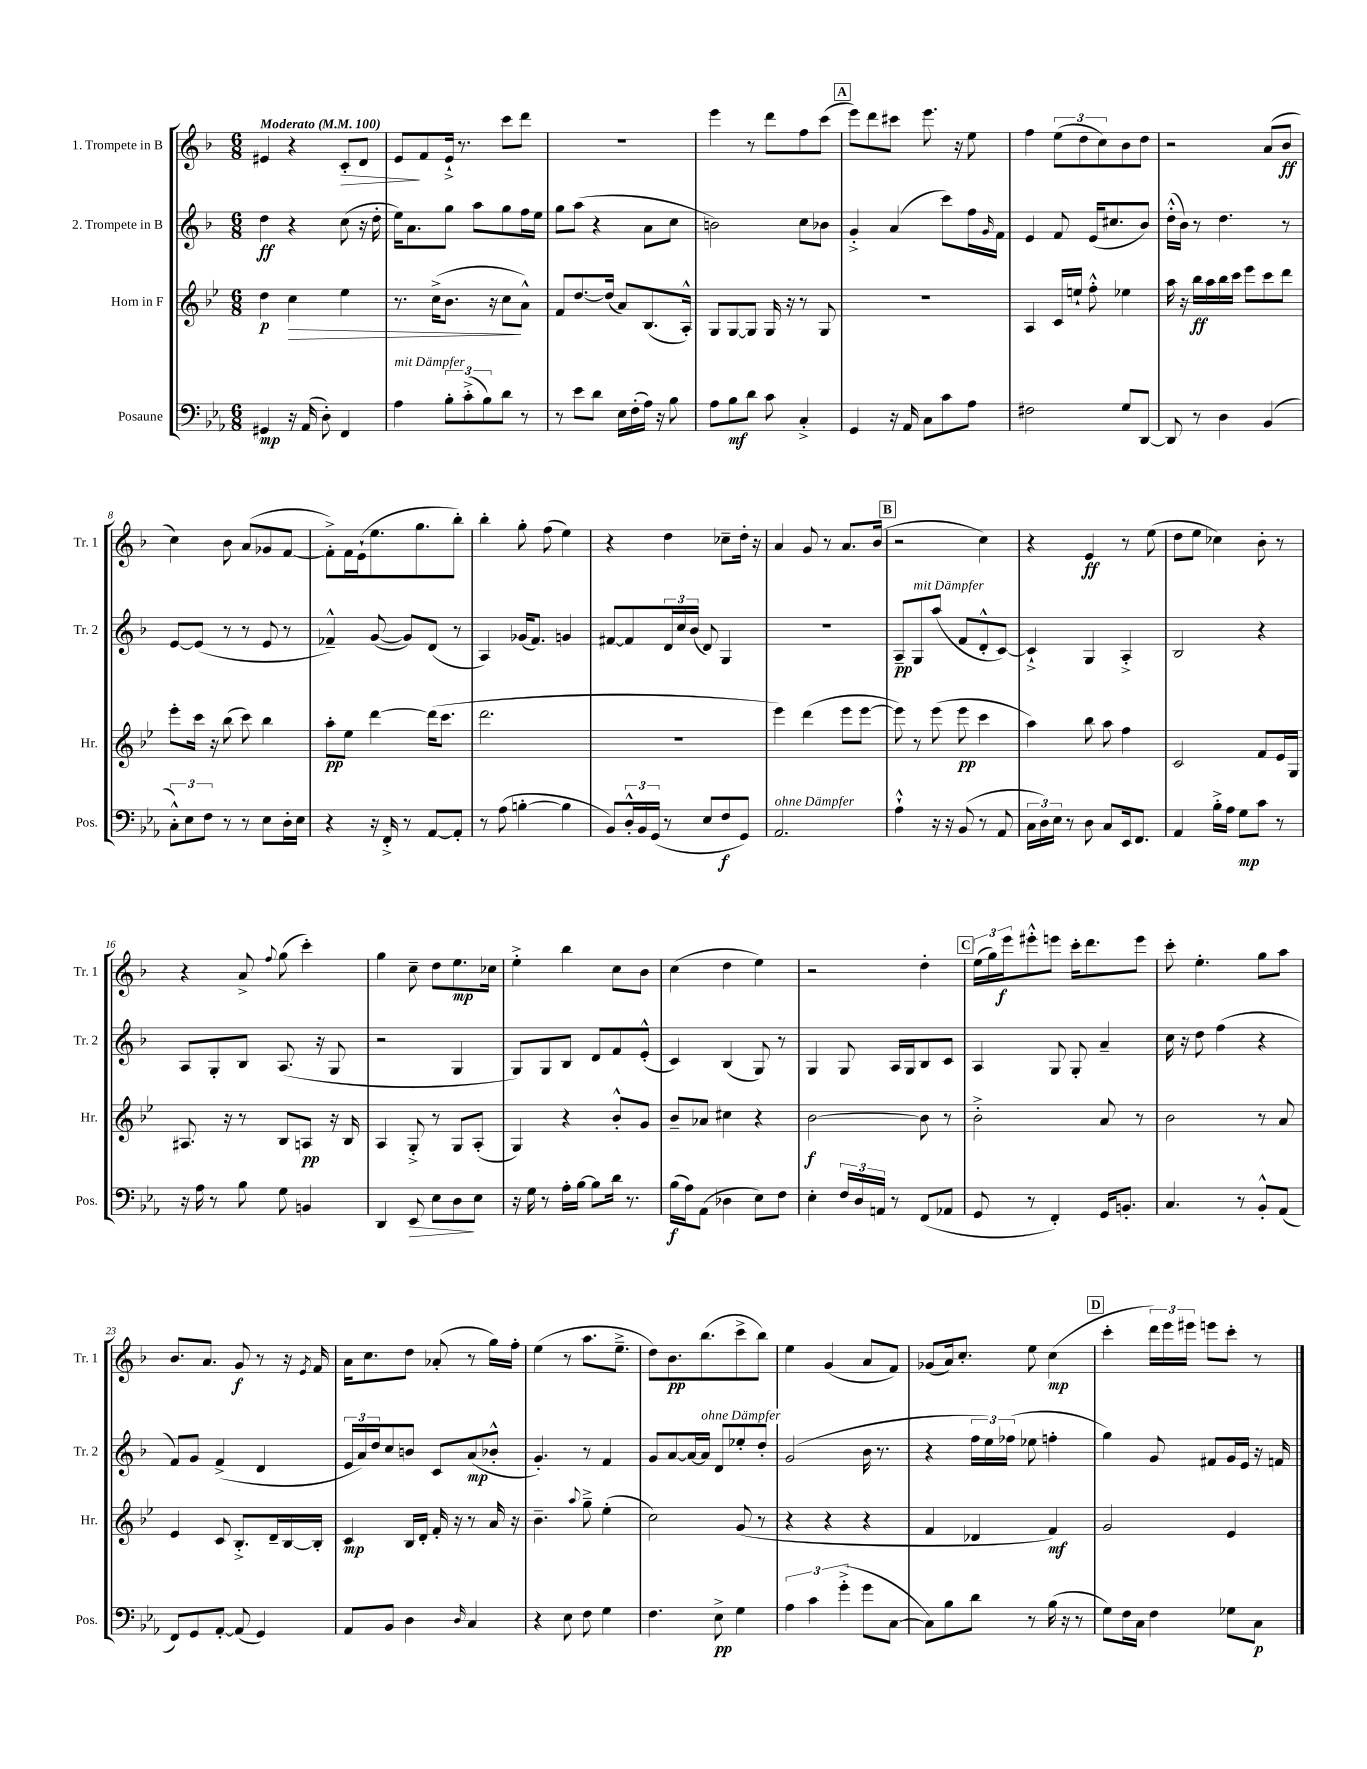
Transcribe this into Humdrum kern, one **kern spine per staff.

**kern	**kern	**kern	**kern
*staff4	*staff3	*staff2	*staff1
*clefF4	*clefG2	*clefG2	*clefG2
*k[b-e-a-]	*k[b-e-]	*k[b-]	*k[b-]
*M6/8	*M6/8	*M6/8	*M6/8
*MM100	*MM100	*MM100	*MM100
4GG#	4dd	4dd	4e#
16r	4cc	4r	4r
(16AA-	.	.	.
8D')	.	.	.
4FF	4ee-	(8cc	8c'
.	.	16r	8d
.	.	16dd'	.
=	=	=	=
4A-	8.r	16ee)	8e
.	.	8.a	.
.	.	.	8f
.	(16cc^	.	.
12B-'	8.b-	8gg	16e`^
.	.	.	8.r
(12c'^	.	.	.
.	.	8aa	.
12B-)	.	.	.
.	16r	.	.
8d	8cc	8gg	8ccc
8r	8a^^)	16ff	8ddd
.	.	16ee	.
=	=	=	=
8r	8f	8gg	2.r
8e-	[8.dd	(8aa	.
8d	.	4r	.
.	(16dd]	.	.
16E-	8a)	.	.
(16F'	.	.	.
16A-)	(8.B-	8a	.
16r	.	.	.
8B-	.	8cc	.
.	16A'^^)	.	.
=	=	=	=
8A-	8G	2b)	4eee
8B-	[8G	.	.
8d	8G]	.	8r
8c	16G	.	8ddd
.	16r	.	.
4C'^	8r	8cc	8ff
.	8G	8b-	(8ccc
=	=	=	=
4GG	2.r	4g'^	8eee)
.	.	.	8ddd
16r	.	(4a	8ccc#
16AA-	.	.	.
8C	.	.	8.eee
8c	.	8ccc)	.
.	.	.	16r
8A-	.	16ff	8ee
.	.	16qqg	.
.	.	16f	.
=	=	=	=
2F#	4A	4e	4ff
.	16c	8f	(12ee
.	16ee`	.	.
.	.	.	12dd
.	8ff'^^	(16e	.
.	.	.	12cc)
.	.	8.cc#	.
8G	4ee-	.	8b-
[8DD	.	8b-)	8dd
=	=	=	=
8DD]	16aa	(16dd'^^	2r
.	16r	16b-)	.
8r	16bb-	8r	.
.	16aa	.	.
4D	16bb-	4.dd	.
.	16ccc	.	.
.	8eee-	.	.
(4BB-	8ccc	.	(8a
.	8ddd	8r	8b-
=	=	=	=
12C'^^)	8eee-'	[8e	4cc)
12E-	.	.	.
.	16ccc	(8e]	.
12F	.	.	.
.	16r	.	.
8r	(8bb-	8r	8b-
8r	8ccc)	8r	(8a
8E-	4bb-	8e	8g-
16D'	.	8r	[8f
16E-	.	.	.
=	=	=	=
4r	8aa'	4f-~^^)	8f'^])
.	8ee-	.	16f
.	.	.	(16e`
16r	[4ddd	([8g	8.ee
16FF'^	.	.	.
8r	.	8g])	.
.	.	.	8.gg
[8AA-	(16ddd]	(8d	.
.	8.ccc	.	.
8AA-']	.	8r	8bb-')
=	=	=	=
8r	2.ddd	4A)	4bb-'
(8A-	.	.	.
[4B'	.	(16g-	8gg'
.	.	8.f)	.
.	.	.	(8ff
4B]	.	4g	4ee)
=	=	=	=
8BB-)	2.r	[8f#	4r
24D'^^	.	8f#]	.
24BB-	.	.	.
(24GG	.	.	.
8r	.	24d	4dd
.	.	24cc	.
.	.	(24b-	.
8E-	.	8d)	.
8F	.	4G	8cc-~
8GG)	.	.	16dd'
.	.	.	16r
=	=	=	=
2.AA-	4eee-)	2.r	4a
.	(4ddd	.	8g
.	.	.	8r
.	8eee-	.	8.a
.	[8eee-	.	.
.	.	.	(16b-
=	=	=	=
4A-`^^	8eee-])	8A~	2r
.	8r	8G	.
16r	(8eee-	(8aa	.
16r	.	.	.
(8BB-	8eee-	8f	.
8r	4ccc	8d'^^	4cc)
8AA-	.	[8c)	.
=	=	=	=
24C	4aa)	4c`^]	4r
24D)	.	.	.
24E-	.	.	.
8r	.	.	.
8D	8bb-	4G	4e
8C	8aa	.	.
16EE-	4ff	4A'^	8r
8.FF	.	.	.
.	.	.	(8ee
=	=	=	=
4AA-	2c	2B-	8dd
.	.	.	8ee
16B-'^	.	.	4cc-)
16A-	.	.	.
8G	.	.	.
8c	8f	4r	8b-'
8r	16e-	.	8r
.	16G	.	.
=	=	=	=
16r	8.A#	8A	4r
16A-	.	.	.
8r	.	8G'	.
.	16r	.	.
8B-	8r	8B-	8a^
.	.	.	8qqff
8G	8B-	(8.A	(8gg
4BB	8A	.	4ccc')
.	.	16r	.
.	16r	8G	.
.	16B-	.	.
=	=	=	=
4DD	4A	2r	4gg
8EE-	8G'^	.	8cc~
8E-	8r	.	8dd
8D	8G	4G	8.ee
8E-	(8A'	.	.
.	.	.	16cc-
=	=	=	=
16r	4G)	8G)	4ee'^
16G	.	.	.
8r	.	8G	.
16A-'	4r	8B-	4bb-
[16B-	.	.	.
8B-]	.	8d	.
16d	8b-'^^	8f	8cc
8.r	.	.	.
.	8g	(8e'^^	8b-
=	=	=	=
(16B-	8b-~	4c)	(4cc
16A-)	.	.	.
(8AA-	8a-	.	.
4D-	4cc#	(4B-	4dd
8E-)	4r	8G)	4ee)
8F	.	8r	.
=	=	=	=
4E-'	[2b-	4G	2r
24F	.	8G	.
24D	.	.	.
24AA	.	.	.
8r	.	16A	.
.	.	16G	.
(8FF	8b-]	8B-	4dd'
8AA-	8r	8c	.
=	=	=	=
8GG	2b-'^	4A	(24ee
.	.	.	24gg)
.	.	.	24eee
8r	.	.	8eee#'^^
4FF')	.	8G	8eee
.	.	8G'	16ccc'
.	.	.	8.ddd
16GG	8a	4a~	.
8.BB'	.	.	.
.	8r	.	8eee
=	=	=	=
4.C	2b-	16cc	8ccc'
.	.	16r	.
.	.	8dd	4.ee'
.	.	(4ff	.
8r	.	.	.
8BB-'^^	8r	4r	8gg
(8AA-	8a	.	8aa
=	=	=	=
8FF)	4e-	8f)	8.b-
8GG	.	8g	.
.	.	.	8.a
[8AA-'	8c	(4f^	.
(8AA-]	8.B-'^	.	8g
4GG)	.	4d	8r
.	16d~	.	.
.	[16B-	.	16r
.	.	.	8qe
.	16B-']	.	16f
=	=	=	=
8AA-	4c	24e	16a
.	.	24a)	.
.	.	.	8.cc
.	.	24dd	.
8BB-	.	8cc	.
4D	16B-	8b	8dd
.	16d'	.	.
.	16f'	8c	(8a-'
.	16r	.	.
16qqD	.	.	.
4C	8r	(8a	8r
.	16a	8b-'^^	16gg)
.	16r	.	16ff'
=	=	=	=
4r	4.b-~	4.g')	(4ee
8E-	.	.	8r
.	8qqaa	.	.
8F	8gg~^	8r	8.aa
4G	(4ee-'	4f	.
.	.	.	8.ee~^
=	=	=	=
4.F	2cc)	8g	8dd)
.	.	[8a	8.b-
.	.	16a_	.
.	.	16a]	(8.bb-
8E-^	.	8d	.
4G	(8g	8ee-'	8ccc^
.	8r	8dd'	8bb-)
=	=	=	=
6A-	4r	(2g	4ee
6c	.	.	.
.	4r	.	(4g
(6g'^	.	.	.
8g	4r	16b-	8a
.	.	8.r	.
[8C	.	.	8f)
=	=	=	=
8C])	4f	4r	(8g-
8B-	.	.	16a)
.	.	.	8.cc'
8d	4d-	24ff	.
.	.	24ee)	.
.	.	(24ff-	.
8r	.	8ee-	8ee
(16B-	4f)	4ff'	(4cc
16r	.	.	.
8r	.	.	.
=	=	=	=
8G)	2g	4gg)	4ccc'
16F	.	.	.
16C	.	.	.
4F	.	8g	24ddd)
.	.	.	24eee
.	.	.	24eee#
.	.	8f#	8eee
8G-	4e-	16g	8ccc'
.	.	16e	.
8C	.	16r	8r
.	.	16f	.
==	==	==	==
*-	*-	*-	*-
